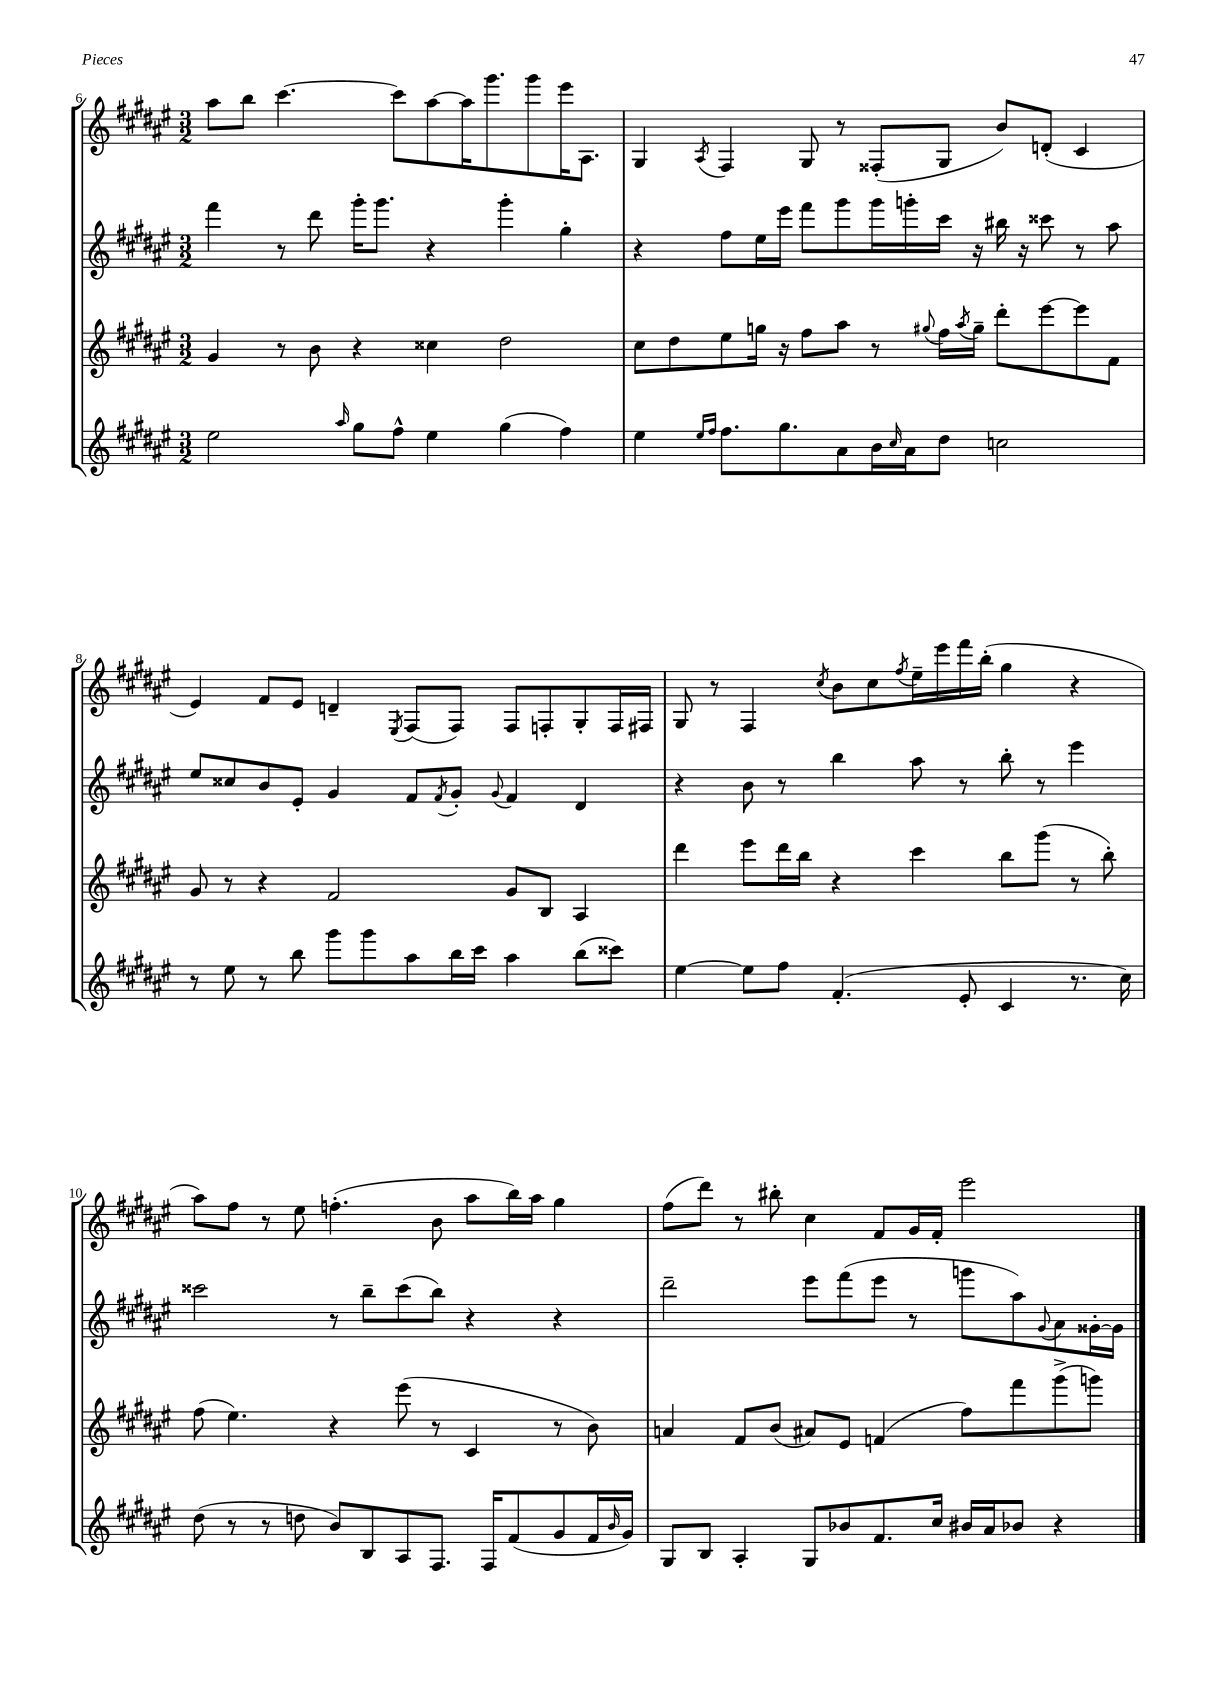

**kern	**kern	**kern	**kern
*staff4	*staff3	*staff2	*staff1
*clefG2	*clefG2	*clefG2	*clefG2
*k[f#c#g#d#a#e#]	*k[f#c#g#d#a#e#]	*k[f#c#g#d#a#e#]	*k[f#c#g#d#a#e#]
*M3/2	*M3/2	*M3/2	*M3/2
2ee#	4g#	4fff#	8aa#
.	.	.	8bb
.	8r	8r	[4.ccc#
.	8b	8ddd#	.
16qqaa#	.	.	.
8gg#	4r	16ggg#'	.
.	.	8.ggg#	.
8ff#^^	.	.	8ccc#]
4ee#	4cc##	4r	[8aa#
.	.	.	16aa#]
.	.	.	8.ggg#
(4gg#	2dd#	4ggg#'	.
.	.	.	8ggg#
4ff#)	.	4gg#'	16eee#
.	.	.	8.A#
=	=	=	=
4ee#	8cc#	4r	4G#
.	8dd#	.	.
16qqee#	.	.	.
16qqff#	.	.	8qA#
8.ff#	8ee#	8ff#	4F#
.	16gg	16ee#	.
8.gg#	16r	16eee#	.
.	8ff#	8fff#	8G#
8a#	8aa#	8ggg#	8r
16b	8r	16ggg#	(8F##'
16qqcc#	.	.	.
16a#	.	16ggg'	.
.	8qqgg#	.	.
8dd#	16ff#	16ccc#	8G#
.	8qaa#	.	.
.	16gg#~	16r	.
2cc	8ddd#'	16bb#	8b)
.	.	16r	.
.	[8eee#	8ccc##	(8d'
.	8eee#]	8r	4c#
.	8f#	8aa#	.
=	=	=	=
8r	8g#	8ee#	4e#)
8ee#	8r	8cc##	.
8r	4r	8b	8f#
8bb	.	8e#'	8e#
8ggg#	2f#	4g#	4d~
8ggg#	.	.	.
.	.	.	8qE#
8aa#	.	8f#	(8F#
.	.	8qf#	.
16bb	.	8g#'	8F#)
16ccc#	.	.	.
.	.	8qqg#	.
4aa#	8g#	4f#	8F#
.	8B	.	8F'
(8bb	4A#	4d#	8G#'
8ccc##)	.	.	16F
.	.	.	16F#
=	=	=	=
[4ee#	4ddd#	4r	8G#
.	.	.	8r
8ee#]	8eee#	8b	4F#
8ff#	16ddd#	8r	.
.	16bb	.	.
.	.	.	8qcc#
(4.f#'	4r	4bb	8b
.	.	.	8cc#
.	.	.	8qff#
.	4ccc#	8aa#	16ee#~
.	.	.	16eee#
8e#'	.	8r	16fff#
.	.	.	(16bb'
4c#	8bb	8bb'	4gg#
.	(8ggg#	8r	.
8.r	8r	4eee#	4r
.	8bb')	.	.
16cc#)	.	.	.
=	=	=	=
(8dd#	(8ff#	2ccc##	8aa#)
8r	4.ee#)	.	8ff#
8r	.	.	8r
8dd	.	.	8ee#
8b)	4r	8r	(4.ff'
8B	.	8bb~	.
8A#	(8eee#	(8ccc##	.
8.F#	8r	8bb)	8b
.	4c#	4r	8aa#
16F#	.	.	.
(8f#	.	.	16bb)
.	.	.	16aa#
8g#	8r	4r	4gg#
16f#	8b)	.	.
16qqb	.	.	.
16g#)	.	.	.
=	=	=	=
8G#	4a	2ddd#~	(8ff#
8B	.	.	8ddd#)
4A#'	8f#	.	8r
.	(8b	.	8bb#'
8G#	8a#)	8eee#	4cc#
8b-	8e#	(8fff#	.
8.f#	(4f	8eee#	8f#
.	.	8r	16g#
16cc#	.	.	16f#'
16b#	8ff#)	8ggg	2eee#
16a#	.	.	.
8b-	8fff#	8aa#)	.
.	.	8qqg#	.
4r	(8ggg#^	8a#	.
.	8ggg)	[16g##'	.
.	.	16g##]	.
==	==	==	==
*-	*-	*-	*-
